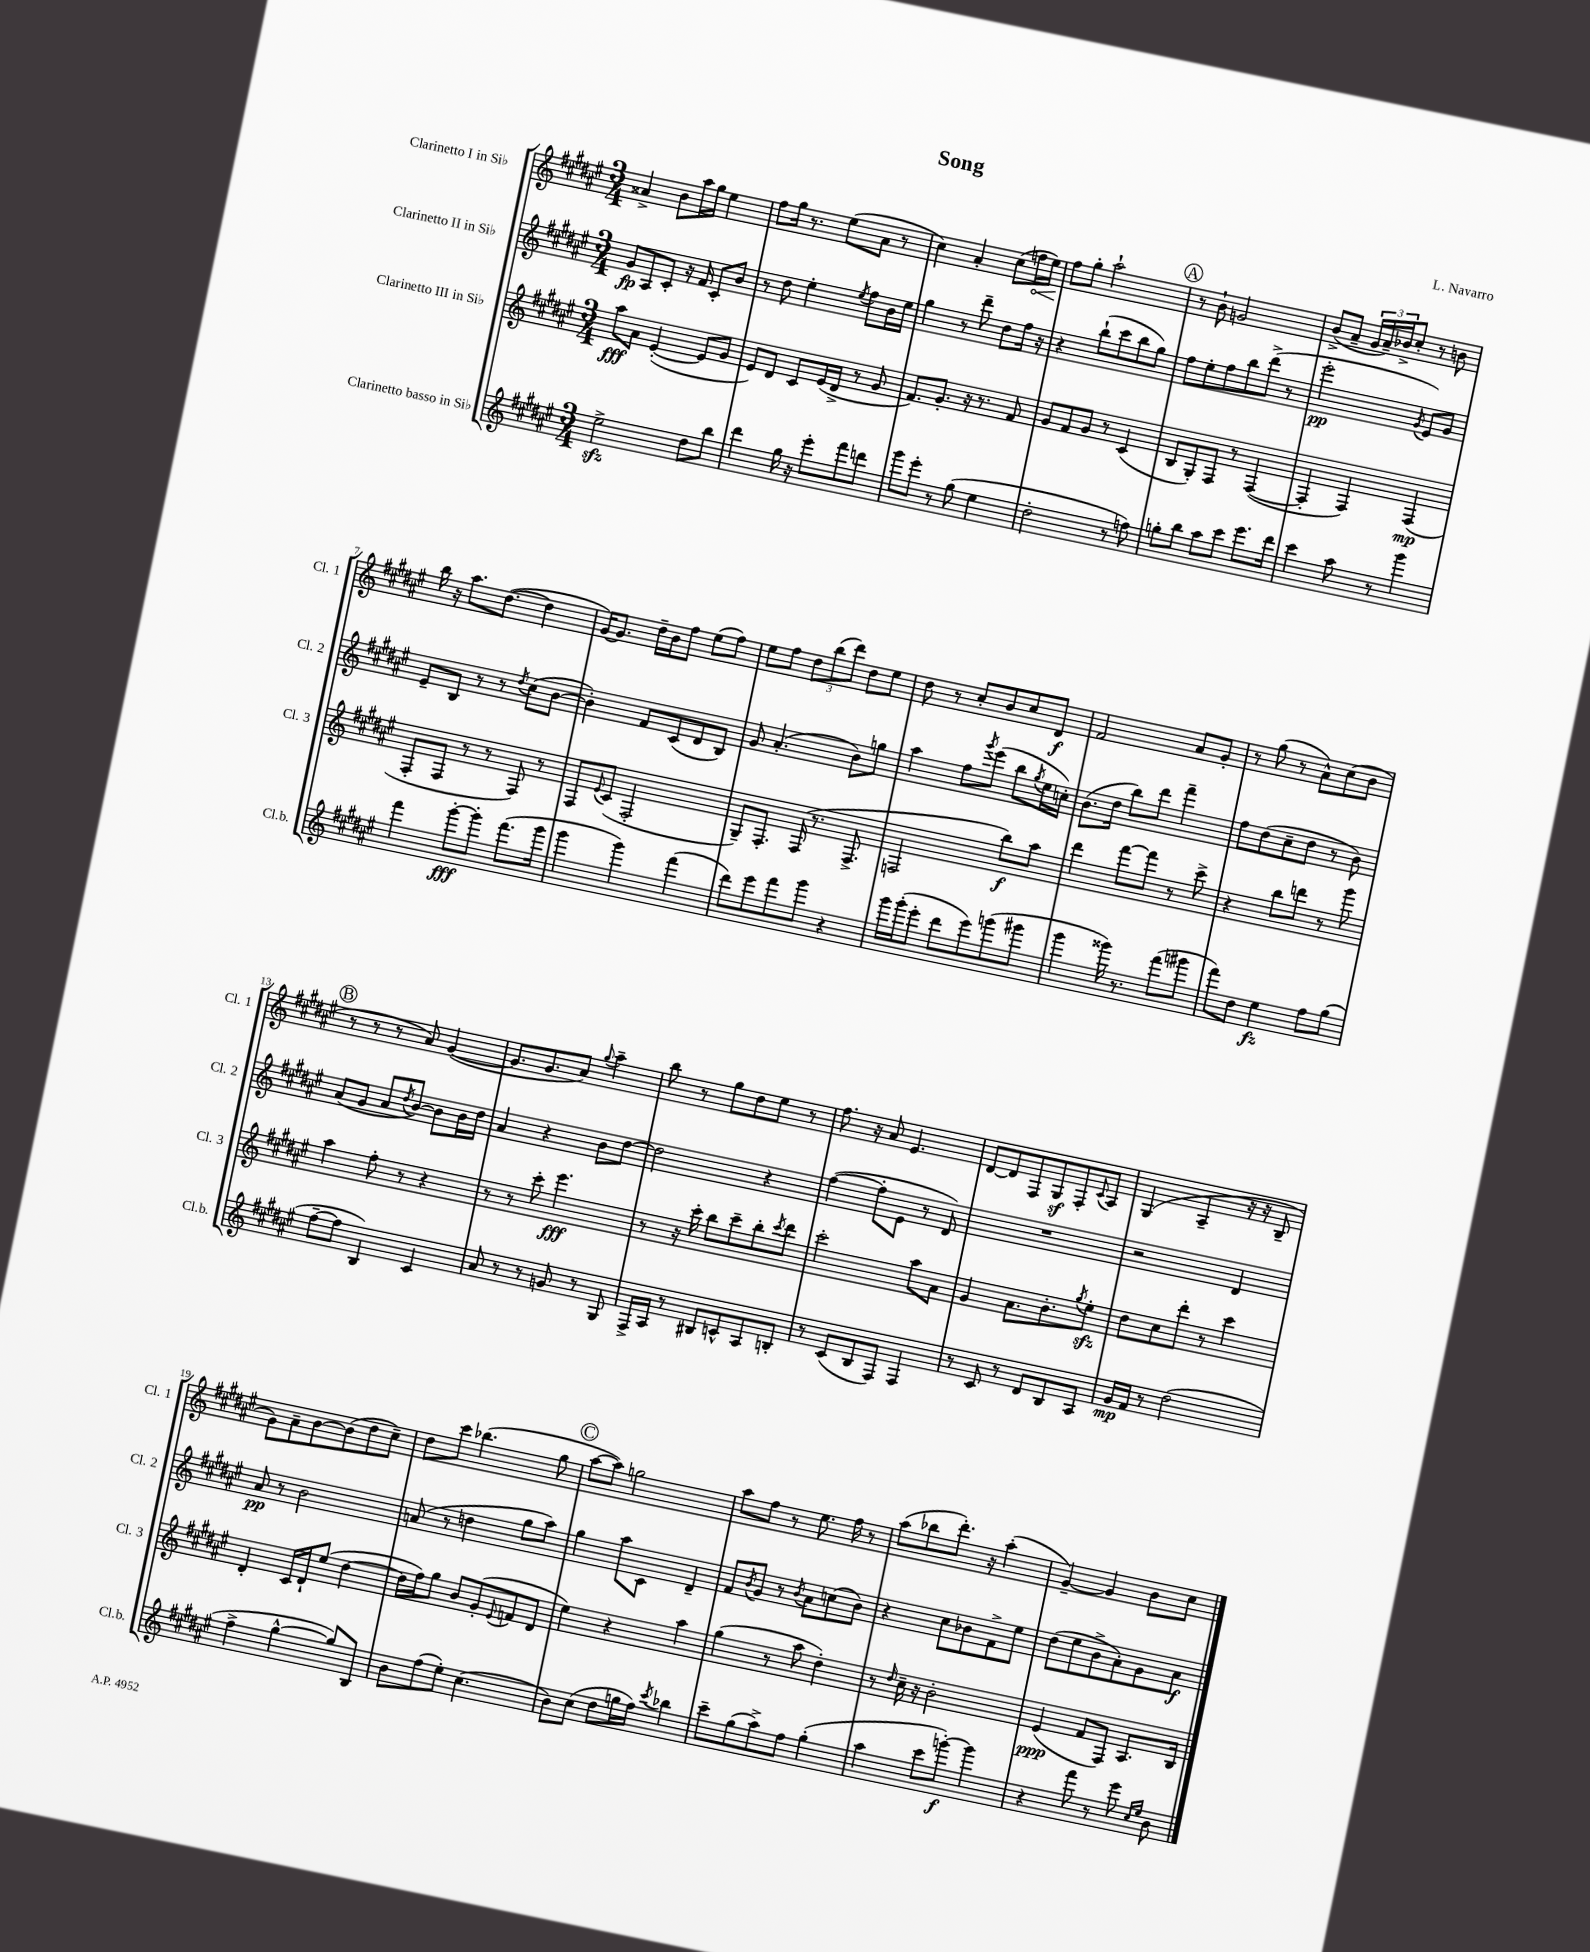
\header { title = "Song" composer = "L. Navarro" }
<<
\new StaffGroup <<
\new Staff = "s0" \with { instrumentName = "Clarinetto I in Sib" shortInstrumentName = "Cl. 1" } {
    \clef treble \key fis \major \numericTimeSignature \time 3/4
    aisis'4-> b'8 ais''16 gis''16 eis''4 |
    fis''8 gis''16 r8. eis''8( ais'8 r8 |
    cis''4) ais'4-. cis''8( \once \override Hairpin.circled-tip = ##t f''16\< eis''16) |
    fis''8\! gis''8-. ais''2-! |
    \mark \markup { \circle "A" } r8 b'8-! g'2 |
    b'8->( ais'8-- \tuplet 3/2 { gis'16 ais'16--) bes'16-> } cis''8-. r8 b'8 |
    b''16 r16 ais''8. dis''8.~( dis''4 |
    gis'16~) gis'8. dis''16-- b'16 fis''8 eis''8( fis''8) |
    eis''8 fis''8 \tuplet 3/2 { dis''8 b''8( dis'''8) } dis''8 eis''8 |
    dis''8 r8 cis''8-. b'8 cis''8 dis'8\f |
    fis'2 ais'8 gis'8-. |
    r8 gis''8( r8 ais'8-^) cis''8( b'8 |
    \mark \markup { \circle "B" } r8 r8 r8 ais'8) gis'4~( |
    gis'8. gis'8. ais'8) \appoggiatura { gis''8 } ais''4-- |
    b''8 r8 gis''8 dis''8 eis''8 r8 |
    fis''8. r16 ais'8 eis'4. |
    dis'8~ dis'8 fis8 gis8\sf fis8-. \appoggiatura { cis'8 } ais8 |
    gis4( ais4-- r16 r16 b8-- |
    gis'8) ais'8-- b'8~ b'8( dis''8 cis''8--) |
    dis''8 cis'''8 bes''4.( gis''8 |
    \mark \markup { \circle "C" } ais''8~ ais''8) g''2 |
    ais''8 fis''8 r8 eis''8. fis''16 r8 |
    ais''8( bes''8 dis'''8.-.) r16 ais''4-.( |
    gis'4~--) gis'4 b'8 cis''8 \bar "|." |
}
\new Staff = "s1" \with { instrumentName = "Clarinetto II in Sib" shortInstrumentName = "Cl. 2" } {
    \clef treble \key fis \major \numericTimeSignature \time 3/4
    gis'8\fp ais8 cis'8-. r16 fis'16 cis'8-. b'8 |
    r8 dis''8 eis''4-. \acciaccatura { eis''8 } fis''8 b'16 eis''16 |
    gis''4 r8 dis'''8-- dis''8 fis''16 r16 |
    r4 b''8-!( cis'''8 b''8 gis''8) |
    \mark \markup { \circle "A" } fis''8 eis''8-. fis''8 b''8 dis'''8->( r8 |
    eis'''2-.\pp \acciaccatura { gis'8 } eis'8) gis'8 |
    eis'8-- b8 r8 r8 \acciaccatura { dis''8 } cis''8( b'8~ |
    b'4-.) fis'8 cis'8( dis'8 b8) |
    gis'8 ais'4.-.( b'8) g''8 |
    ais''4 fis''8 \acciaccatura { gis'''8 } eis'''8( b''8 \acciaccatura { gis''8 } eis''16 c''16-.) |
    b'8.( dis''16 b''8) dis'''8 fis'''4-- |
    fis''8 dis''8( cis''8-- dis''8 r8 b'8) |
    \mark \markup { \circle "B" } ais'8( gis'8 ais'8 \acciaccatura { dis''8 } b'8~) b'8 b'16 dis''16 |
    ais'4 r4 b'8 dis''8~ |
    dis''2 r4 |
    fis''4~( fis''8-. eis'8 r8 dis'8) |
    R2. |
    r2 dis'4 |
    ais'8\pp r8 b'2 |
    a'8( r8 d''4 gis''8 ais''8) |
    \mark \markup { \circle "C" } gis''4 ais''8 cis'8 dis'4-- |
    fis'8 \acciaccatura { b'8 } gis'8 r8 \acciaccatura { b'8 } ais'8 c''8( b'8) |
    r4 cis''8 bes'8 fis'8-> eis''8 |
    dis''8( eis''8 b'8-> ais'8-.) gis'8 ais'8\f \bar "|." |
}
\new Staff = "s2" \with { instrumentName = "Clarinetto III in Sib" shortInstrumentName = "Cl. 3" } {
    \clef treble \key fis \major \numericTimeSignature \time 3/4
    ais''8\fff ais'8 eis'4~-.( eis'8 gis'8 |
    eis'8) dis'8 cis'8 eis'16( dis'16-> r8 gis'8 |
    fis'8.) gis'8.-. r16 r8. fis'8 |
    gis'8 fis'8 gis'8 r8 cis'4( |
    \mark \markup { \circle "A" } b8 gis8-.) fis8 r8 fis4~( |
    fis4-. fis4) fis4\mp( |
    fis8-. fis8 r8 r8 fis8) r8 |
    fis8 \appoggiatura { eis'8 } cis'8( fis2-. |
    gis8--) fis8.-. fis16( r8. fis8.-> |
    f2 b''8\f) ais''8 |
    dis'''4 fis'''8~ fis'''8 r8 cis'''8-> |
    r4 b''8 d'''8 r8 gis'''8 |
    \mark \markup { \circle "B" } ais''4 fis''8-. r8 r4 |
    r8 r8 cis'''8-. eis'''4.\fff |
    r8 r16 cis'''16-. b''8 cis'''8-- b''8-. \acciaccatura { cis'''8 } dis'''8 |
    cis'''2-. ais''8 ais'8 |
    gis'4 ais'8. b'8.-. \acciaccatura { gis''8 } eis''8-.\sfz |
    dis''8 cis''8 dis'''8-. r8 cis'''4 |
    dis'4-. cis'16 dis'16-! eis''8( dis''4~ |
    dis''16 fis''16) gis''8 b'8 gis'8-.( \appoggiatura { eis'8 } f'8 dis'8 |
    \mark \markup { \circle "C" } eis''4) r4 ais''4 |
    gis''4( r8 ais''8 dis''4-.) |
    r8 \grace { dis''16 } cis''16-- r16 b'2-. |
    eis'4\ppp( fis'8 fis8) ais8. b16 \bar "|." |
}
\new Staff = "s3" \with { instrumentName = "Clarinetto basso in Sib" shortInstrumentName = "Cl.b." } {
    \clef treble \key fis \major \numericTimeSignature \time 3/4
    eis''2->\sfz dis''8 b''8 |
    dis'''4 gis''16 r16 eis'''8-. fis'''8 d'''8 |
    gis'''8 eis'''8-. r8 gis''8( eis''4 |
    dis''2-. r8 f''8) |
    \mark \markup { \circle "A" } g''8-. b''8 ais''8 cis'''8 eis'''8. dis'''16 |
    cis'''4 ais''8 r8 gis'''4 |
    fis'''4 gis'''8~-.\fff gis'''8-. fis'''8.( gis'''16 |
    gis'''4 gis'''4) fis'''4( |
    dis'''8) eis'''8 fis'''8 gis'''8 r4 |
    gis'''16 gis'''16-.( eis'''8-. dis'''8 eis'''8) g'''8( gis'''8 |
    gis'''4 gisis'''16) r8. fis'''8( gis'''8 |
    fis'''8) dis''8 eis''4\fz fis''8 gis''8( |
    \mark \markup { \circle "B" } fis''8~-- fis''8 b4) cis'4 |
    ais'8 r8 r8 g'8 r8 gis8 |
    fis16-> ais16 r8 bis8 c'8-^ ais8 b8-. |
    r8 cis'8( b8 fis8) fis4 |
    r8 cis'8 r8 dis'8 b8 ais8 |
    gis'16\mp fis'16 r8 dis''2( |
    fis''4-> gis''4~-^ gis''8) b8 |
    b'8 fis''8( eis''8-.) cis''4.( |
    \mark \markup { \circle "C" } b'8) cis''8( dis''8 g''16 fis''16) \acciaccatura { cis'''8 } bes''4 |
    cis'''8-- gis''8( ais''8->) fis''8 gis''4-.( |
    ais''4 cis'''8 g'''8~-.\f) g'''4 |
    r4 fis'''8 r8 eis'''8 \grace { cis''16 eis''16 } b'8 \bar "|." |
}
>>
>>
